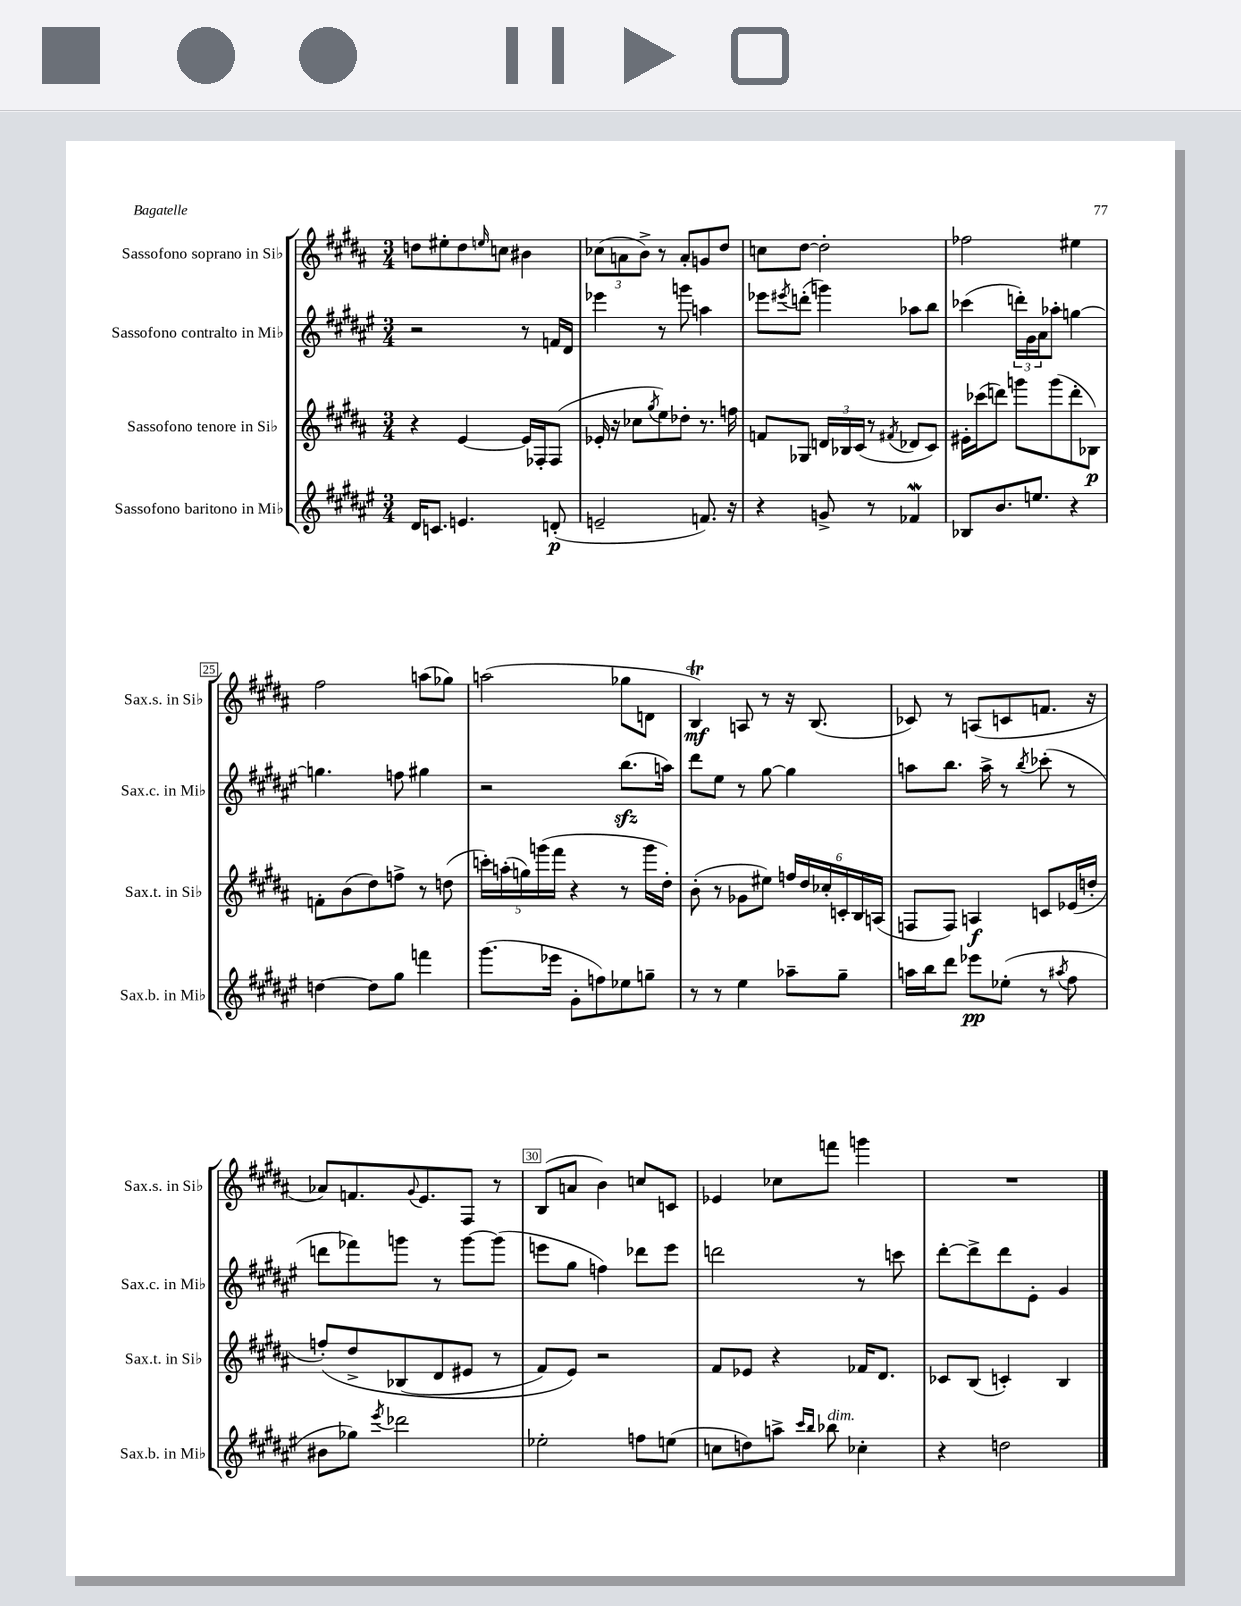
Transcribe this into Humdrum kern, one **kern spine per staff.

**kern	**dynam	**kern	**dynam	**kern	**kern	**dynam
*part4	*part4	*part3	*part3	*part2	*part1	*part1
*staff4	*staff4	*staff3	*staff3	*staff2	*staff1	*staff1
*I"Sassofono baritono in Mi♭	*	*I"Sassofono tenore in Si♭	*	*I"Sassofono contralto in Mi♭	*I"Sassofono soprano in Si♭	*
*I'Sax.b. in Mi♭	*	*I'Sax.t. in Si♭	*	*I'Sax.c. in Mi♭	*I'Sax.s. in Si♭	*
*clefG2	*	*clefG2	*	*clefG2	*clefG2	*
*k[f#c#g#d#a#e#]	*	*k[f#c#g#d#a#]	*	*k[f#c#g#d#a#e#]	*k[f#c#g#d#a#]	*
*M3/4	*	*M3/4	*	*M3/4	*M3/4	*
=21	=21	=21	=21	=21	=21	=21
16d#/KL	.	4r	.	2r	8ddn\L	.
8.cn/J	.	.	.	.	.	.
.	.	.	.	.	8ee#X'\	.
4.en/	.	[4e/	.	.	8dd\	.
.	.	.	.	.	16qqeen/	.
.	.	.	.	.	8ccn\J	.
.	.	16e/LL]	.	8r	4b#X\	.
.	.	16F-X'/J	.	.	.	.
(8dn'/	p	(8F-/J	.	16fn/LL	.	.
.	.	.	.	16d#/JJ	.	.
=22	=22	=22	=22	=22	=22	=22
2en~/	.	16e-X'/	.	4eee-X\	(12cc-X\L	.
.	.	16r	.	.	.	.
.	.	.	.	.	12an\	.
.	.	8cc-X\L	.	.	.	.
.	.	.	.	.	12b^\J)	.
.	.	8qgg#/	.	.	.	.
.	.	8ee\)	.	8r	8r	.
.	.	8dd-X'\J	.	8gggn\	8a'/L	.
8.fn/)	.	8.r	.	4aan\	8gn/	.
.	.	.	.	.	8dd#/J	.
16r	.	16ffn\	.	.	.	.
=23	=23	=23	=23	=23	=23	=23
4r	.	8fn/L	.	8eee-X\L	8ccn\L	.
.	.	.	.	8qeee#X/	.	.
.	.	8G-X/J	.	(8dddn'\J	[8dd#\J	.
8gn^/	.	24dn/LL	.	4gggn\)	2dd#'\]	.
.	.	24B-X/	.	.	.	.
.	.	(24c#/JJ	.	.	.	.
8r	.	8r	.	.	.	.
.	.	8qf#X/	.	.	.	.
4f-Xm/	.	8d-X/L	.	8aa-X\L	.	.
.	.	8c#/J)	.	8bb\J	.	.
=24	=24	=24	=24	=24	=24	=24
8B-X/L	.	16e#X'\LL	.	(4ccc-X\	2ff-X\	.
.	.	(16ccc-X\J	.	.	.	.
8.b/	.	8dddn\J)	.	.	.	.
.	.	8gggn\L	.	24dddn'\LL)	.	.
.	.	.	.	24g#\	.	.
8.een/J	.	.	.	.	.	.
.	.	.	.	24a#\J	.	.
.	.	(8ggg\	.	8aa-X'\J	.	.
4r	.	8ddd'\	.	[4ggn\	4ee#X\	.
.	.	8B-X\J)	p	.	.	.
!!LO:LB:g=z
=25	=25	=25	=25	=25	=25	=25
[4ddn\	.	8fn'\L	.	4.ggn\]	2ff#\	.
.	.	(8b\	.	.	.	.
8dd\L]	.	8dd#\)	.	.	.	.
8gg#\J	.	8ffn^\J	.	8ffn\	.	.
4fffn\	.	8r	.	4gg#X\	(8aan\L	.
.	.	(8ddn\	.	.	8gg-X\J)	.
=26	=26	=26	=26	=26	=26	=26
(8.ggg#\L	.	20cccn'\LL)	.	2r	(2aan\	.
.	.	(20aan'\	.	.	.	.
.	.	20ggn\)	.	.	.	.
.	.	(20gggn\	.	.	.	.
16eee-X\Jk	.	.	.	.	.	.
.	.	20fff#\JJ	.	.	.	.
8g#'\L	.	4r	.	.	.	.
8ffn\)	.	.	.	.	.	.
8ee-X\	.	8r	.	(8.bbzz\L	8gg-X\L	.
8ggn~\J	.	16ggg\LL	.	.	8dn\J	.
.	.	16dd#'\JJ)	.	16aan\Jk)	.	.
=27	=27	=27	=27	=27	=27	=27
8r	.	(8b'\	.	8ddd#\L	4BT/)	mf
8r	.	8r	.	8ee#\J	.	.
4ee#\	.	8g-X\L	.	8r	8An/	.
.	.	8ee#X\J)	.	[8gg#\	8r	.
8aa-X~\L	.	24ffn/LL	.	4gg#\]	16r	.
.	.	24dd#/	.	.	.	.
.	.	.	.	.	(8.B/	.
.	.	24cc-X'/	.	.	.	.
8gg#~\J	.	24cn'/	.	.	.	.
.	.	24B/	.	.	.	.
.	.	(24An/JJ	.	.	.	.
=28	=28	=28	=28	=28	=28	=28
16aan\LL	.	8Fn/L	.	8aan\L	8c-X/)	.
16bb\J	.	.	.	.	.	.
8ddd#\J	.	8F/J)	.	8.bb\J	8r	.
8eee-X\L	pp	4An/	f	.	(8An/L	.
.	.	.	.	16aa^\	.	.
(8ee-X'\J	.	.	.	8r	8cn/	.
.	.	.	.	8qbb/	.	.
8r	.	8cn/L	.	(8ccc-X'\	8.fn/J	.
8qaa#X/	.	.	.	.	.	.
8ff#\	.	(16e-X/L	.	8r	.	.
.	.	16ddn'/JJ	.	.	16r	.
!!LO:LB:g=z
=29	=29	=29	=29	=29	=29	=29
8b#X\L	.	(8ffn'/L)	.	8dddn\L	8a-X/L)	.
8gg-X\J)	.	8dd#^/	.	8fff-X\)	8.fn/	.
8qeee#/	.	.	.	.	.	.
2ddd-X\	.	(8B-X/	.	8gggn\J	.	.
.	.	.	.	.	8qqg#/	.
.	.	.	.	.	8.e/	.
.	.	8d#/	.	8r	.	.
.	.	8e#X/J	.	[8ggg\L	8F#/J	.
.	.	8r	.	(8ggg\J]	8r	.
=30	=30	=30	=30	=30	=30	=30
2ee-X'\	.	8f#/L)	.	8eeen\L	(8B/L	.
.	.	8e/J)	.	8gg#\J	8an/J	.
.	.	2r	.	4ffn\)	4b\)	.
8ffn\L	.	.	.	8ddd-X\L	8ccn/L	.
(8een\J	.	.	.	8eee\J	8cn/J	.
=31	=31	=31	=31	=31	=31	=31
8ccn\L	.	8f#/L	.	2dddn\	4e-X/	.
8ddn\)	.	8e-X/J	.	.	.	.
8aan^\J	.	4r	.	.	8cc-X\L	.
16qqccc#/LL	.	.	.	.	.	.
16qqbb/JJ	.	.	.	.	.	.
!LO:TX:a:i:t=dim.	!	!	!	!	!	!
8bb-X\	.	.	.	.	8fffn\J	.
4cc-X'\	.	16f-X/KL	.	8r	4gggn\	.
.	.	8.d#/J	.	.	.	.
.	.	.	.	8cccn\	.	.
=32	=32	=32	=32	=32	=32	=32
4r	.	8c-X/L	.	[8ddd#'\L	2.r	.
.	.	(8B/J	.	8ddd#^\]	.	.
2ddn\	.	4cn'/)	.	8ddd#\	.	.
.	.	.	.	8e#'\J	.	.
.	.	4B/	.	4g#/	.	.
==	==	==	==	==	==	==
*-	*-	*-	*-	*-	*-	*-
